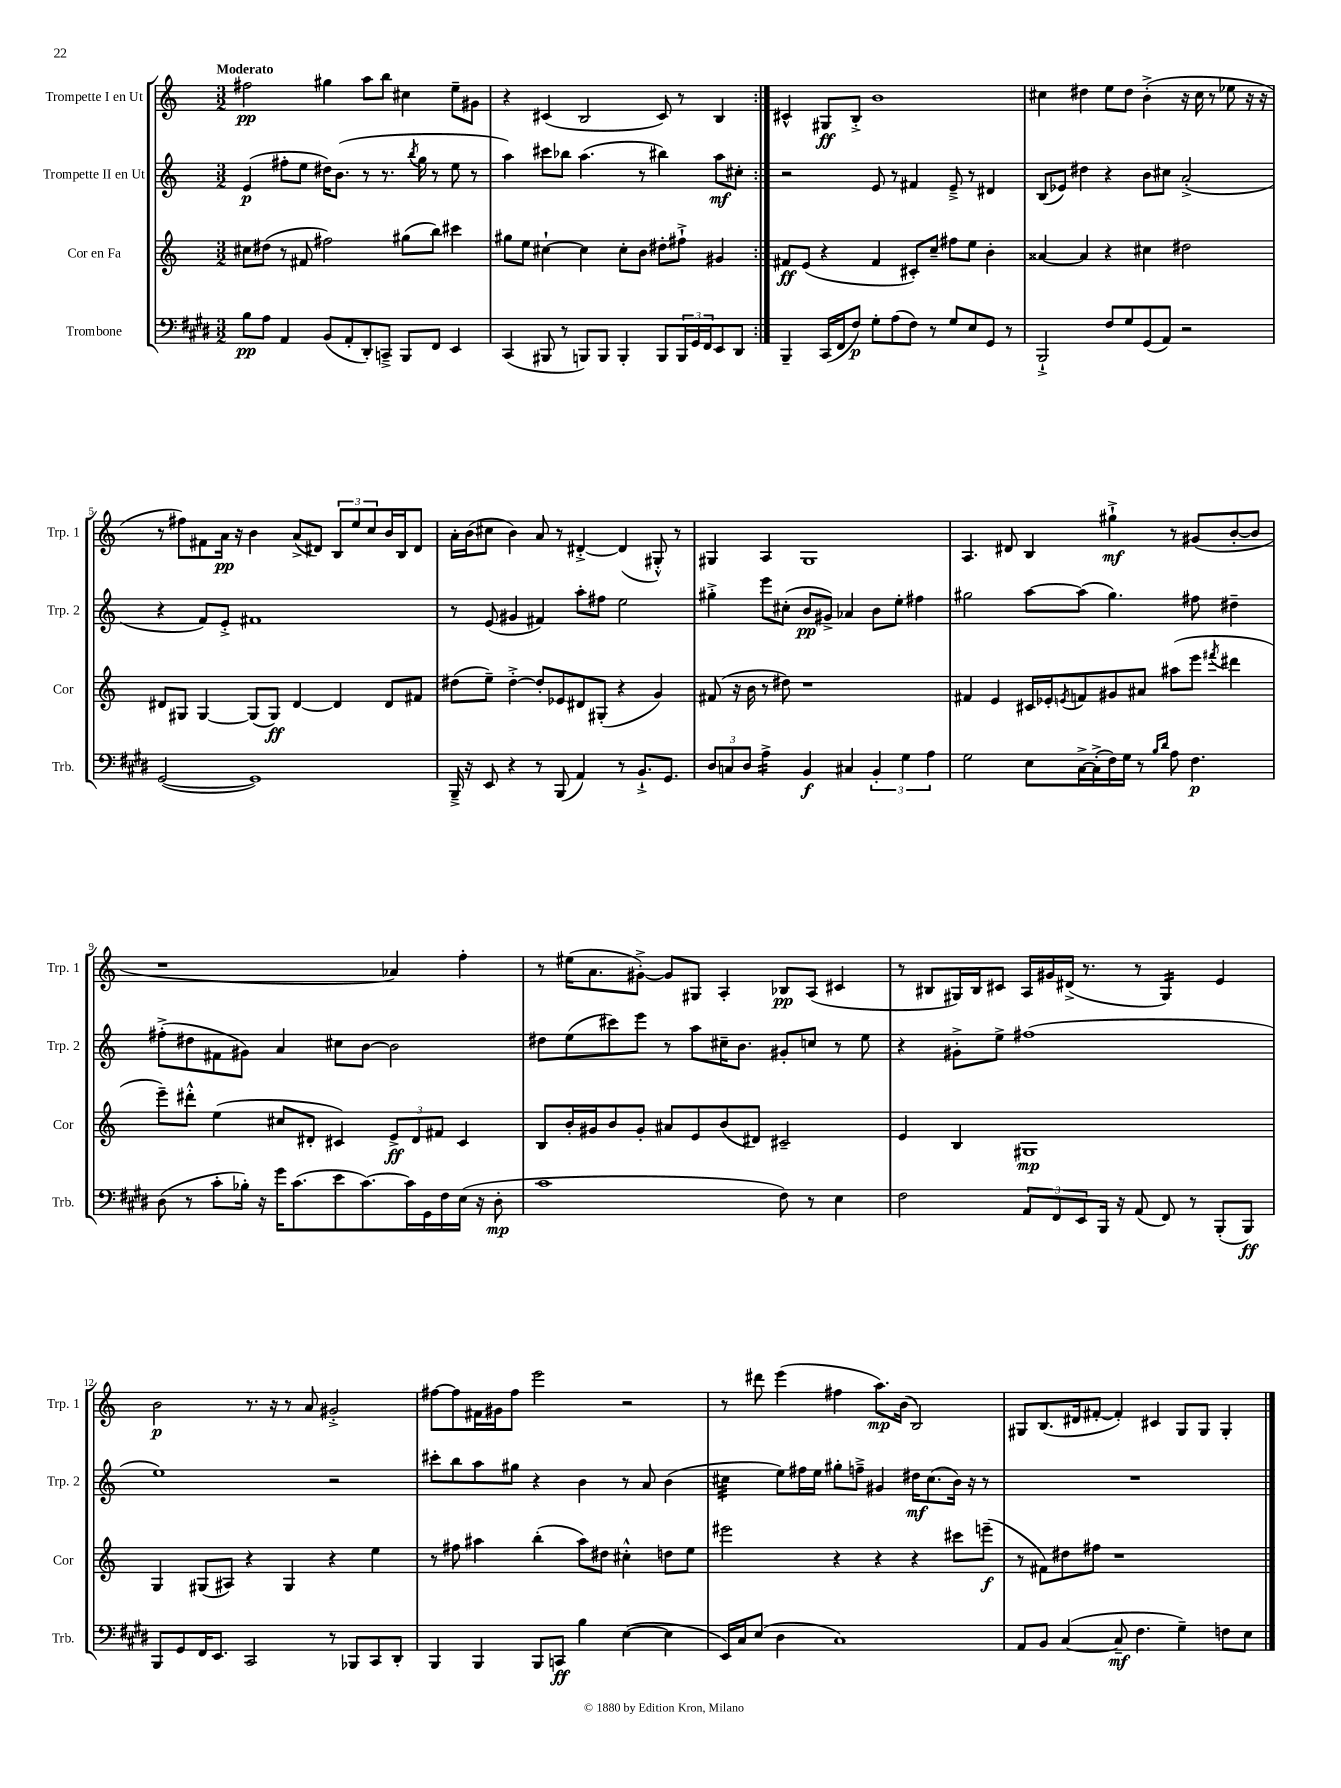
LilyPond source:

<<
\new StaffGroup <<
\new Staff = "s0" \with { instrumentName = "Trompette I en Ut" shortInstrumentName = "Trp. 1" } {
    \clef treble \key c \major \numericTimeSignature \time 3/2 \tempo "Moderato"
    \repeat volta 2 { fis''2\pp gis''4 a''8 b''8 cis''4 e''8-- gis'8 |
    r4 cis'4( b2 cis'8) r8 b4 | }
    cis'4-^ gis8\ff b8-.-> b'1 |
    cis''4 dis''4 e''8 dis''8 b'4-.->( r16 cis''16 r8 ees''8 r16 r16 |
    r8 fis''8) fis'8 a'16\pp r16 b'4 a'8->( dis'8) \tuplet 3/2 { b8 e''8 c''8 } b'16 b16 dis'8 |
    a'16-. b'16( cis''8 b'4) a'8 r8 dis'4~-.-> dis'4( gis8-.-^) r8 |
    gis4 a4 gis1 |
    a4. dis'8 b4 gis''4-!->\mf r8 gis'8( b'8~-. b'8 |
    r1 aes'4) f''4-. |
    r8 eis''16( a'8. gis'8~-.->) gis'8 gis8 a4-. bes8\pp a8( cis'4 |
    r8 bis8 gis16) bis16 cis'8 a16 gis'16 dis'16->( r8. r8 gis4:16) e'4 |
    b'2\p r8. r16 r8 a'8 gis'2-.-> |
    fis''8~ fis''8 fis'16 gis'16 fis''8 e'''2 r2 |
    r8 dis'''8 e'''4( fis''4 a''8.\mp) b'16( b2) |
    gis8 b8.( dis'16 fis'8~-. fis'4-.) cis'4 gis8 gis8 gis4-. \bar "|." |
}
\new Staff = "s1" \with { instrumentName = "Trompette II en Ut" shortInstrumentName = "Trp. 2" } {
    \clef treble \key c \major \numericTimeSignature \time 3/2
    \repeat volta 2 { e'4\p( fis''8-. e''8 dis''16) b'8.( r8 r8. \acciaccatura { b''8 } g''16 r8 e''8 r8 |
    a''4) cis'''8 bes''8 a''4.( r8 bis''4) a''8\mf cis''8-. | }
    r2 e'8 r8 fis'4 e'8---> r8 dis'4 |
    b8( ees'8) dis''4 r4 b'8 cis''8 a'2-.->( |
    r4 f'8) e'8-.-> fis'1 |
    r8 e'8( gis'4 fis'4) a''8-. fis''8 e''2 |
    gis''4-.-> e'''8 cis''8-.( b'8\pp gis'8->) aes'4 b'8 e''8-. fis''4 |
    gis''2 a''8~ a''8( gis''4.) fis''8 dis''4-- |
    fis''8-.->( dis''8 fis'8 gis'8) a'4 cis''8 b'8~ b'2 |
    dis''8 e''8( cis'''8) e'''8 r8 a''8 cis''16-- b'8. gis'8-. c''8 r8 e''8 |
    r4 gis'8-.-> e''8-> fis''1( |
    e''1) r2 |
    cis'''8-. b''8 a''8 gis''8 r4 b'4 r8 a'8 b'4( |
    cis''4:32 e''8) fis''16 e''16 gis''8-. f''8---> gis'4 dis''16\mf cis''8.( b'16) r16 r8 |
    R1. \bar "|." |
}
\new Staff = "s2" \with { instrumentName = "Cor en Fa" shortInstrumentName = "Cor" } {
    \clef treble \key c \major \numericTimeSignature \time 3/2
    \repeat volta 2 { cis''8 dis''8( r8 fis'8 fis''2) gis''8( b''8) cis'''4 |
    gis''8 e''8 cis''4~-! cis''4 cis''8-. b'8 dis''8-. fis''8-!-> gis'4 | }
    fis'8\ff e'8( r4 fis'4 cis'8-.) c''8-- fis''8 e''8 b'4-. |
    aisis'4~ aisis'4 r4 cis''4 dis''2 |
    dis'8 gis8 gis4~ gis8( gis8\ff) dis'4~ dis'4 dis'8 fis'8 |
    dis''8( e''8--) dis''4~-.-> dis''8-. ees'8 dis'8 gis8-.( r4 g'4) |
    fis'8( r16 b'16 r8 dis''8) r1 |
    fis'4 e'4 cis'16 ees'16-. \acciaccatura { e'8 } f'8 gis'8 ais'8 ais''8( e'''8 \acciaccatura { fis'''8 } dis'''4 |
    e'''8--) dis'''8-.-^ e''4( cis''8 dis'8-. cis'4) \tuplet 3/2 { e'8->\ff dis'8 fis'8 } cis'4 |
    b8 b'16-. gis'16 b'8 gis'8-. ais'8 e'8 b'8( dis'8) cis'2-- |
    e'4 b4 gis1\mp |
    g4 gis8( ais8) r4 gis4 r4 e''4 |
    r8 fis''8 ais''4 b''4-.( ais''8) dis''8 cis''4-.-^ d''8 e''8 |
    eis'''2 r4 r4 r4 cis'''8 e'''8--\f( |
    r8 fis'8) dis''8 fis''8 r1 \bar "|." |
}
\new Staff = "s3" \with { instrumentName = "Trombone" shortInstrumentName = "Trb." } {
    \clef bass \key e \major \numericTimeSignature \time 3/2
    \repeat volta 2 { b8\pp a8 a,4 b,8( a,8-. dis,8-.) c,8---> b,,8 fis,8 e,4 |
    cis,4( bis,,8 r8 b,,8) b,,8 b,,4-. b,,8 \tuplet 3/2 { b,,16 gis,16 fis,16 } e,8 dis,8 | }
    b,,4-- cis,16( fis,16 fis8\p) gis8-. a8( fis8) r8 gis8 e8 gis,8 r8 |
    b,,2-!-> fis8 gis8 gis,8( a,8) r2 |
    gis,2~( gis,1) |
    b,,16---> r16 e,8 r4 r8 b,,8( a,4) r8 b,8.-!-> gis,8. |
    \tuplet 3/2 { dis8 c8 dis8 } a4:16-> b,4\f cis4 \tuplet 3/2 { b,4-. gis4 a4 } |
    gis2 e8 cis16~-> cis16-.->( fis16) gis16 r8 \grace { b16 dis'16 } a8 fis4.\p |
    dis8( r8 cis'8-. bes16-.) r16 gis'16 cis'8.( e'8 cis'8.~) cis'16 gis,16 fis16 e16( r16 dis8-.\mp |
    cis'1 fis8) r8 e4 |
    fis2 \tuplet 3/2 { a,8 fis,8 e,8 } b,,16 r16 a,8( fis,8) r8 b,,8-.( b,,8\ff) |
    b,,8 gis,8 fis,16 e,8. cis,2 r8 bes,,8 cis,8 dis,8-. |
    b,,4 b,,4 b,,8 c,8\ff b4 e4~( e4 |
    e,16) cis16 e8( dis4 cis1) |
    a,8 b,8 cis4~( cis8--\mf fis4. gis4--) f8 e8 \bar "|." |
}
>>
>>
